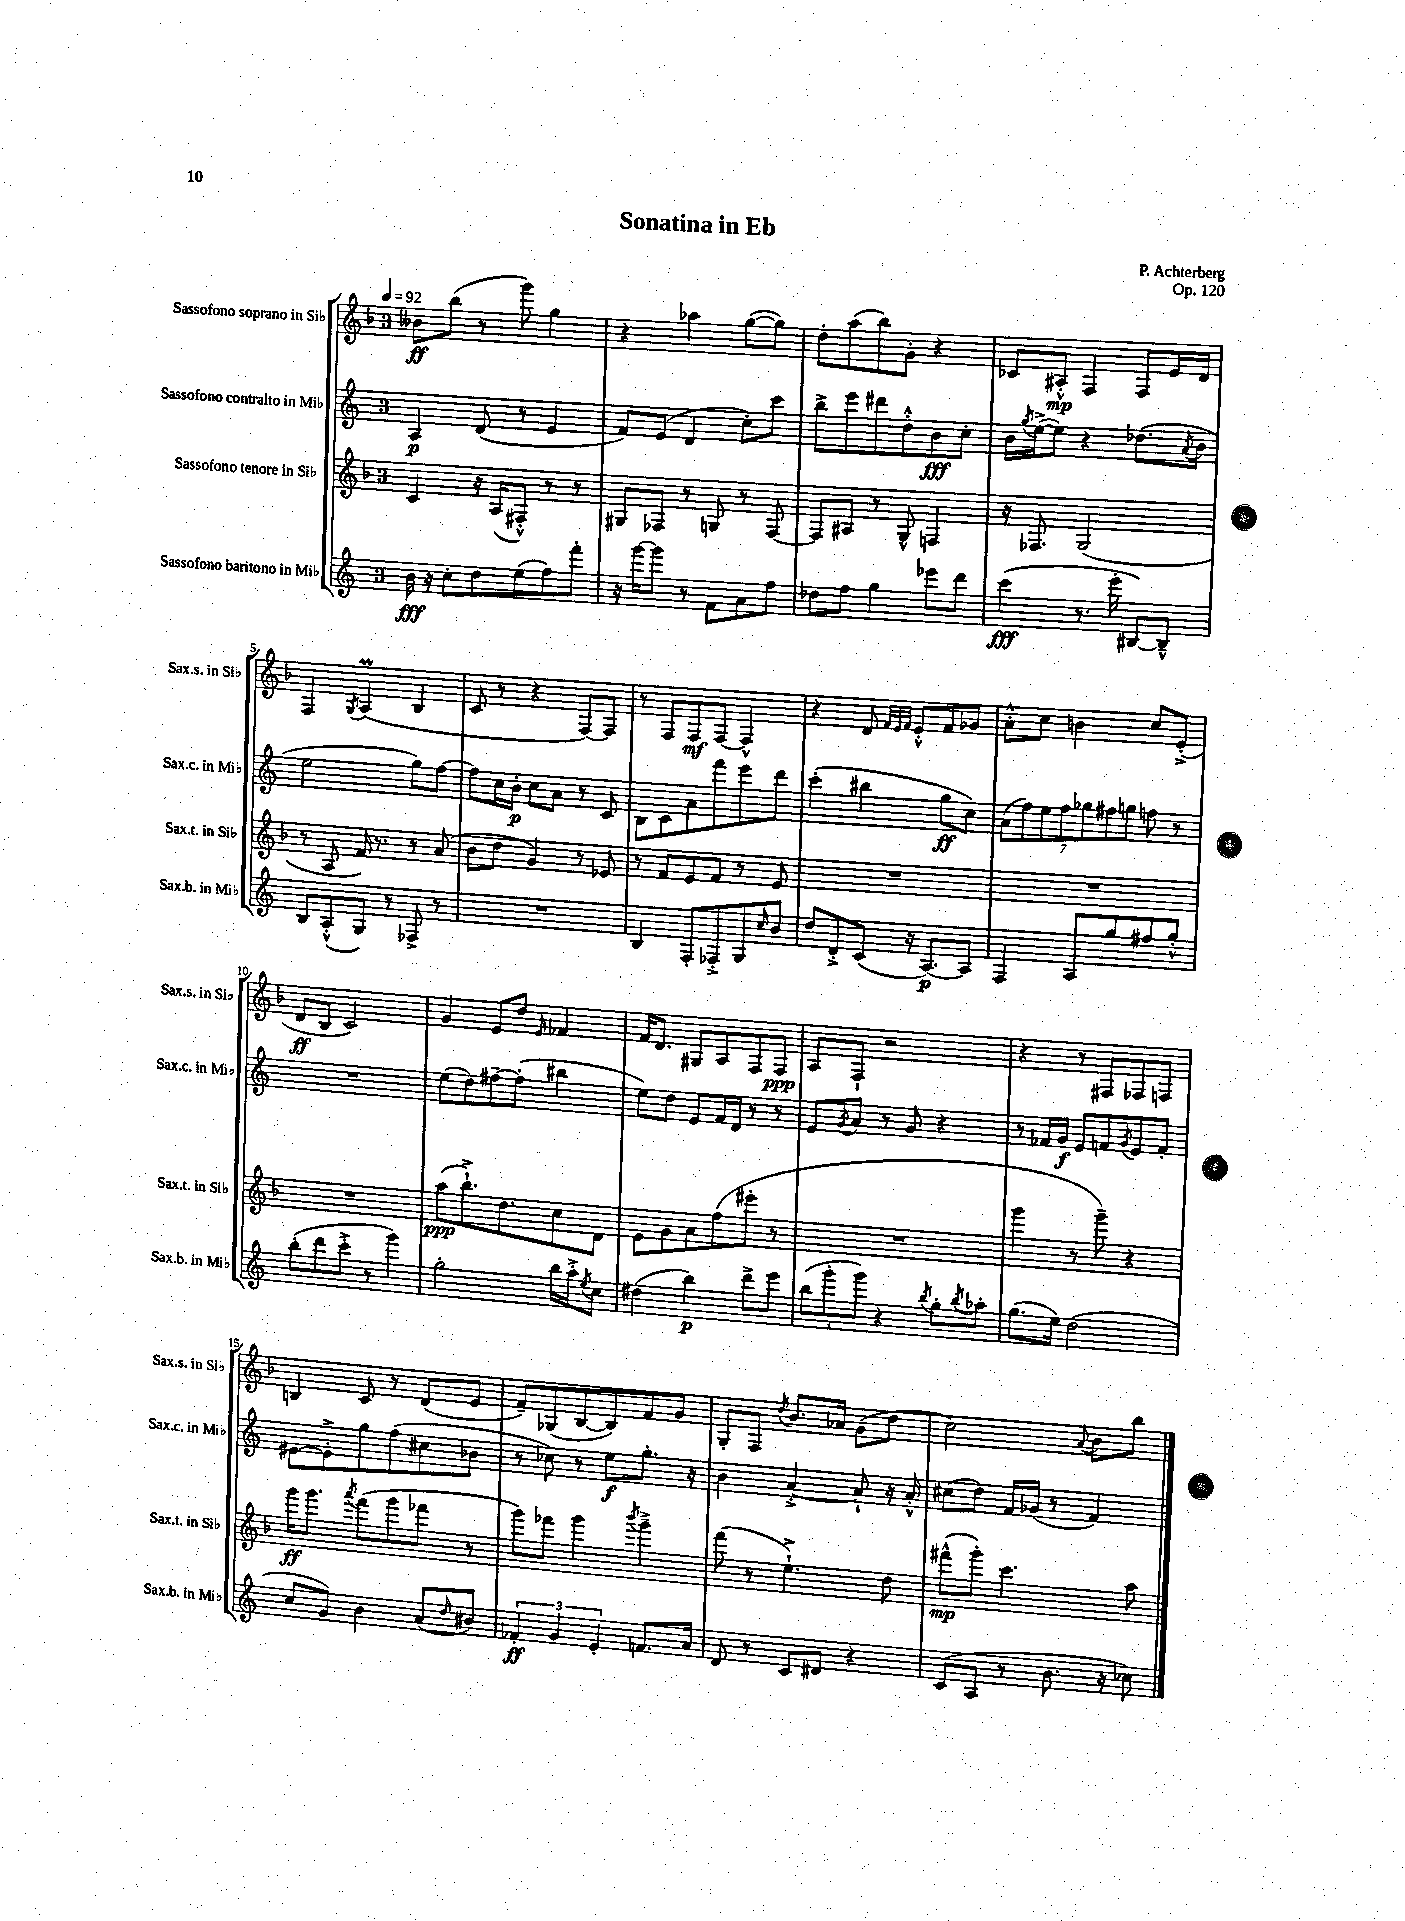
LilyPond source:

\header { title = "Sonatina in Eb" composer = "P. Achterberg" opus = "Op. 120" }
<<
\new StaffGroup <<
\new Staff = "s0" \with { instrumentName = "Sassofono soprano in Sib" shortInstrumentName = "Sax.s. in Sib" } {
    \clef treble \key f \major \once \override Staff.TimeSignature.style = #'single-digit \time 3/4 \tempo 4 = 92
    beses'8\ff bes''8( r8 g'''8) g''4 |
    r4 aes''4 g''8~( g''8) |
    d''8-. a''8( bes''8) g'8-. r4 |
    ces'8 ais8-.-^\mp f4 f8 e'16 d'16 |
    f4 \acciaccatura { g8 } a4\prall( bes4 |
    c'8 r8 r4 f8~) f8 |
    r8 f8 f8\mf f8~ f4-^ |
    r4 d'8 \grace { f'32 e'32 f'32 } e'8-.-^ f'8 ges'8 |
    a'8-.-^ c''8 b'4 c''8 e'8-.->( |
    d'8\ff bes8 c'2) |
    g'4 e'8 d''8 \grace { e'16 } fes'4 |
    f'16 d'8. gis8 a8 f8 f8\ppp |
    a8 f8-! r2 |
    r4 r8 fis8 fes8 f8 |
    b4 c'8 r8 d'8( e'8 |
    f'8--) ges8( bes8~ bes8) f'8 g'8 |
    g8-. f8 \acciaccatura { d''8 } bes'8. aes'16 g'8( d''8 |
    c''2) \appoggiatura { a'8 } bes'8 bes''8 \bar "|." |
}
\new Staff = "s1" \with { instrumentName = "Sassofono contralto in Mib" shortInstrumentName = "Sax.c. in Mib" } {
    \clef treble \key c \major \once \override Staff.TimeSignature.style = #'single-digit \time 3/4
    a4\p d'8( r8 e'4 |
    f'8) e'8( d'4 c''8-.) c'''8 |
    b''8-> e'''8 dis'''8 d''8-.-^ b'8\fff c''8-. |
    b'16 \acciaccatura { g''8 } e''16~->( e''8) r4 des''8.( \acciaccatura { a'8 } b'16 |
    e''2 g''8) f''8~ |
    f''8 c''16 b'16-.\p c''8 a'8 r8 c'8 |
    b8 c'8 a'8 f'''8 e'''8 d'''8 |
    c'''4-.( bis''4 g''8\ff c''8) |
    \tuplet 7/4 { a'8( f''8) e''8 f''8 ges''8 fis''8 g''8 } f''8 r8 |
    R2. |
    e''8( d''8) fis''8~-- fis''8-.( bis''4 |
    e''8) d''8 e'8 f'16 d'16 r8 r8 |
    e'8 \acciaccatura { g'8 } a'8 r8 g'8 r4 |
    r8 fes'16 g'16\f e'8 f'8 \acciaccatura { g'8 } e'8 f'8-. |
    eis'8~ eis'8-.-> g''8 f''8( cis''8 bes'8 |
    r8 ces''8) r8 e''8\f g''8.-. r16 |
    b'4 a'4~-.-> a'8-! r16 a'16-.-^ |
    cis''8( d''8) f'16 ges'16( r8 f'4) \bar "|." |
}
\new Staff = "s2" \with { instrumentName = "Sassofono tenore in Sib" shortInstrumentName = "Sax.t. in Sib" } {
    \clef treble \key f \major \once \override Staff.TimeSignature.style = #'single-digit \time 3/4
    c'4 r16 a16( fis8-.-^) r8 r8 |
    gis8 fes8 r8 g8 r8 fes8~ |
    fes8 ais8 r8 g8-^ f4 |
    r16 fes8. g2( |
    r8 a8 f'16) r8. r8 a'8( |
    bes'8 d''8 g'4) r8 ees'8 |
    r8 f'8 e'8 f'8 r8 e'8 |
    R2. |
    R2. |
    R2. |
    a''8\ppp( bes''8.-!->) d''8. c''8 d'8 |
    e'8 g'8 a'8 f''8( eis'''8-. r8 |
    R2. |
    g'''4 r8 g'''8--) r4 |
    g'''16\ff g'''8. \acciaccatura { a'''8 } f'''8( g'''8 fes'''8 r8 |
    g'''8) fes'''8 g'''4 \acciaccatura { bes'''8 } g'''4---> |
    f'''8( r8 e''4.-!->) d''8 |
    fis'''8-^\mp( g'''8-.) c'''4. a''8 \bar "|." |
}
\new Staff = "s3" \with { instrumentName = "Sassofono baritono in Mib" shortInstrumentName = "Sax.b. in Mib" } {
    \clef treble \key c \major \once \override Staff.TimeSignature.style = #'single-digit \time 3/4
    b'16\fff r16 c''8-. d''8 e''8( f''8) f'''8-. |
    r16 g'''16~ g'''8 r8 f'8 a'8 f''8 |
    des''8 f''8 g''4 ees'''8 d'''8 |
    c'''4\fff( r8. e'''16-. bis8~) bis8---^ |
    b8 a8-.-^( g8) r8 fes8-> r8 |
    R2. |
    b4 f8-. fes8-.-> g8 \grace { c''16 } b'8 |
    d''8 d'8-.-> c'8( r16 a8.~\p) a8 |
    f4 a8 g''8 fis''8 g''8-.-^ |
    b''8-.( d'''8 c'''8-.-> r8 g'''4) |
    g''2-. b''16 a''16-.-> \acciaccatura { e''8 } c''8 |
    dis''4( b''4\p) d'''8-> e'''8 |
    \tuplet 3/2 { b''8( g'''8-. g'''8) } r4 \acciaccatura { b''8 } g''8-. \acciaccatura { b''8 } aes''8-. |
    g''8.( e''16) d''2( |
    c''8 g'8) b'4 a'8( \grace { d''16 } bis'8) |
    \tuplet 3/2 { fes'4-.\ff g'4 e'4-. } f'8. a'16 |
    d'8 r8 c'8 dis'8 r4 |
    c'8( a8 r8 b'8. r16 ces''8) \bar "|." |
}
>>
>>
